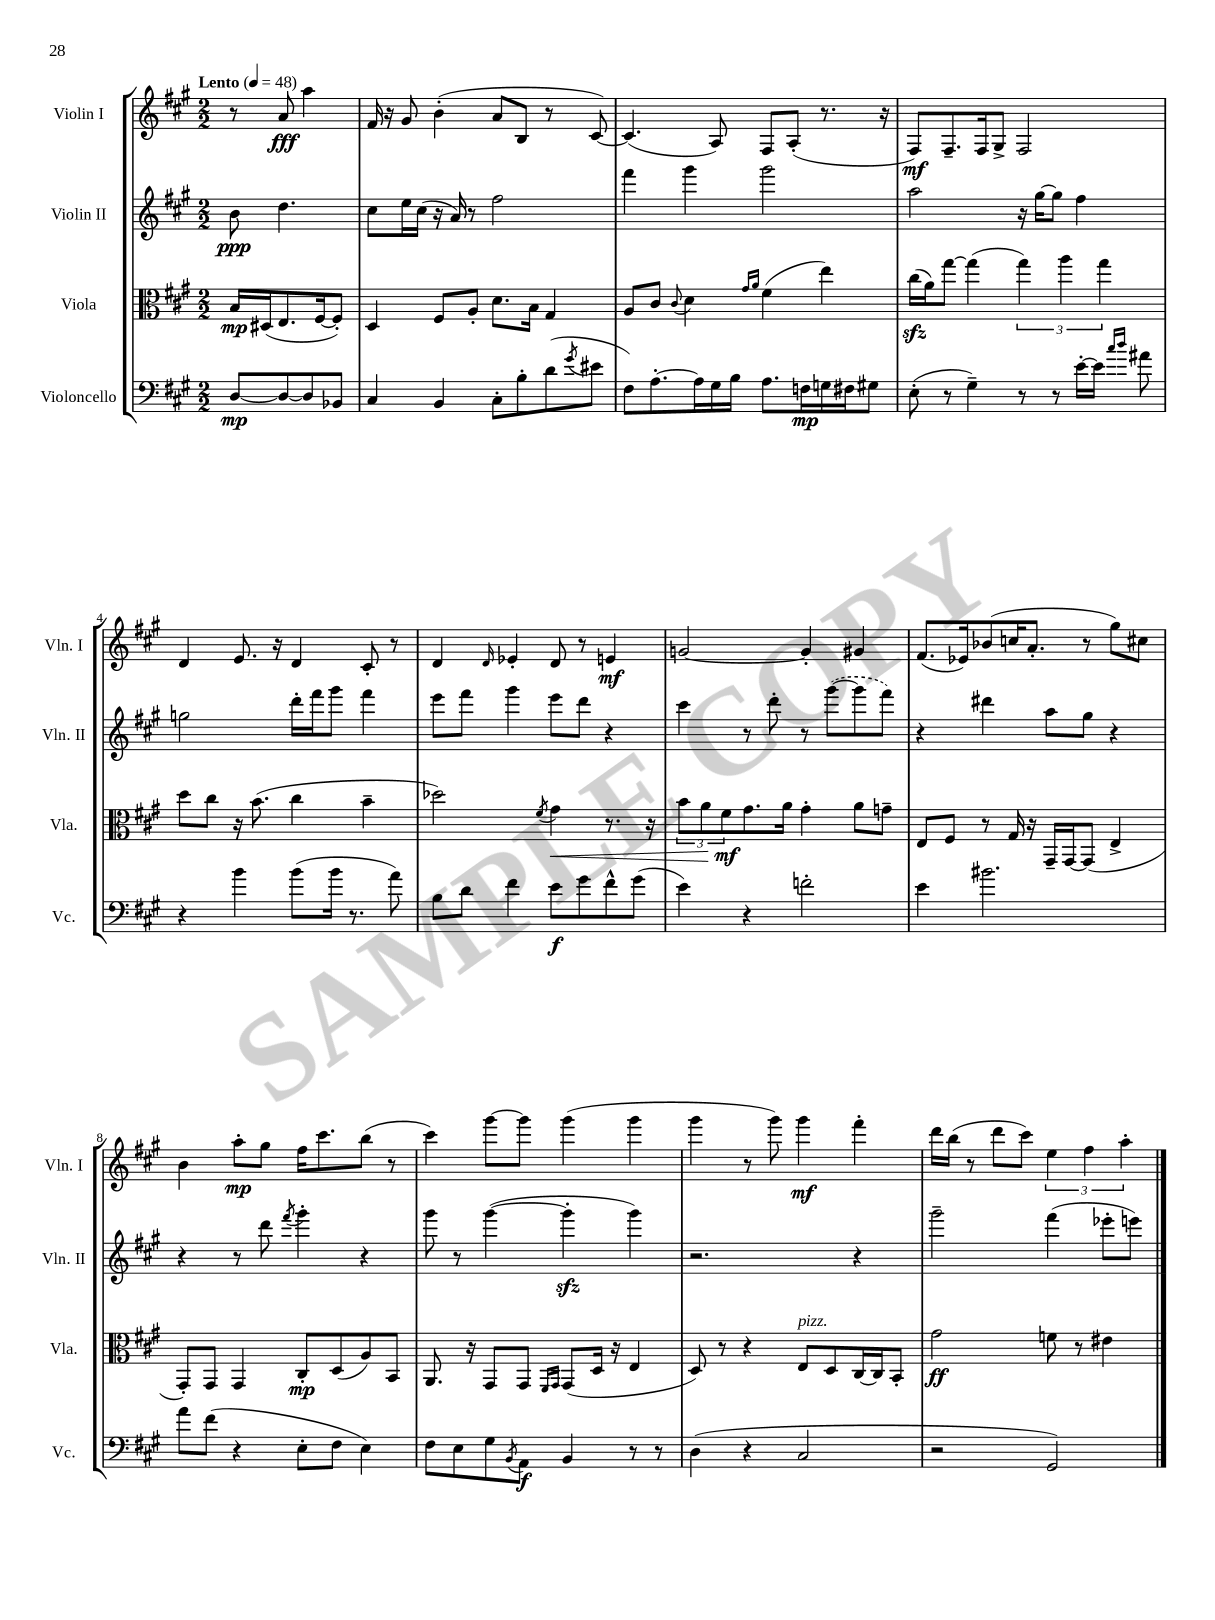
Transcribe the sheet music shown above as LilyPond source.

<<
\new StaffGroup <<
\new Staff = "s0" \with { instrumentName = "Violin I" shortInstrumentName = "Vln. I" } {
    \clef treble \key a \major \numericTimeSignature \time 2/2 \partial 2 \tempo "Lento" 4 = 48
    r8 a'8\fff a''4 |
    fis'16 r16 gis'8 b'4-.( a'8 b8 r8 cis'8~) |
    cis'4.( a8) fis8 a8-.( r8. r16 |
    fis8\mf) fis8.-- fis16 gis8-> fis2 |
    d'4 e'8. r16 d'4 cis'8-. r8 |
    d'4 \grace { d'16 } ees'4-. d'8 r8 e'4\mf |
    g'2~ g'4-. gis'4 |
    fis'8.( ees'16) bes'8( c''16 a'8.-. r8 gis''8) cis''8 |
    b'4 a''8-.\mp gis''8 fis''16 cis'''8. b''8( r8 |
    cis'''4) gis'''8~ gis'''8 gis'''4( gis'''4 |
    gis'''4 r8 gis'''8) gis'''4\mf fis'''4-. |
    d'''16 b''16( r8 d'''8 cis'''8) \tuplet 3/2 { e''4 fis''4 a''4-. } \bar "|." |
}
\new Staff = "s1" \with { instrumentName = "Violin II" shortInstrumentName = "Vln. II" } {
    \clef treble \key a \major \numericTimeSignature \time 2/2 \partial 2
    b'8\ppp d''4. |
    cis''8 e''16 cis''16( r16 a'16) r8 fis''2 |
    fis'''4 gis'''4 gis'''2 |
    a''2 r16 gis''16~ gis''8 fis''4 |
    g''2 d'''16-. fis'''16 gis'''8 fis'''4 |
    e'''8 fis'''8 gis'''4 e'''8 d'''8 r4 |
    cis'''4 r8 d'''8-. r8 \once \slurDashed gis'''8~( gis'''8 fis'''8) |
    r4 dis'''4 a''8 gis''8 r4 |
    r4 r8 d'''8 \acciaccatura { fis'''8 } gis'''4-. r4 |
    gis'''8 r8 gis'''4~( gis'''4-.\sfz gis'''4) |
    r2. r4 |
    gis'''2-- fis'''4( ees'''8-. e'''8) \bar "|." |
}
\new Staff = "s2" \with { instrumentName = "Viola" shortInstrumentName = "Vla." } {
    \clef alto \key a \major \numericTimeSignature \time 2/2 \partial 2
    b16\mp dis16( e8. fis16~ fis8-.) |
    d4 fis8 a8-. d'8. b16 gis4 |
    a8 cis'8 \appoggiatura { cis'8 } d'4 \grace { gis'16 a'16 } fis'4( e''4) |
    cis''16\sfz( a'16) gis''8~ gis''4( \tuplet 3/2 { gis''4) a''4 gis''4 } |
    d''8 cis''8 r16 b'8.( cis''4 b'4-- |
    des''2) \acciaccatura { fis'8 } gis'4\< r8. r16 |
    \tuplet 3/2 { b'8 a'8 fis'8\mf\! } gis'8. a'16 gis'4-. a'8 g'8-- |
    e8 fis8 r8 gis16 r16 gis,16-- gis,16~ gis,8( e4-> |
    gis,8-.) gis,8 gis,4 cis8-.\mp d8( a8) b,8 |
    a,8. r16 gis,8 gis,8 \grace { fis,16 gis,16 } gis,8( d16 r16 e4 |
    d8) r8 r4 e8^\markup { \italic "pizz." } d8 cis16~ cis16 b,8-. |
    gis'2\ff f'8 r8 eis'4 \bar "|." |
}
\new Staff = "s3" \with { instrumentName = "Violoncello" shortInstrumentName = "Vc." } {
    \clef bass \key a \major \numericTimeSignature \time 2/2 \partial 2
    d8~\mp d8~ d8 bes,8 |
    cis4 b,4 cis8-. b8-. d'8( \acciaccatura { gis'8 } eis'8 |
    fis8) a8.~-. a16 gis16 b16 a8. f16\mp g16 fis16 gis8 |
    e8-.( r8 gis4--) r8 r8 e'16~-. e'16 \grace { cis''16 d''16 } ais'8 |
    r4 b'4 b'8( b'16 r8. a'8) |
    b8 d'8 fis'4 e'8\f gis'8 fis'8-^ gis'8( |
    e'4) r4 f'2-. |
    e'4 bis'2. |
    a'8 fis'8( r4 e8-. fis8 e4) |
    fis8 e8 gis8 \acciaccatura { b,8 } a,8\f b,4 r8 r8 |
    d4( r4 cis2 |
    r2 gis,2) \bar "|." |
}
>>
>>
